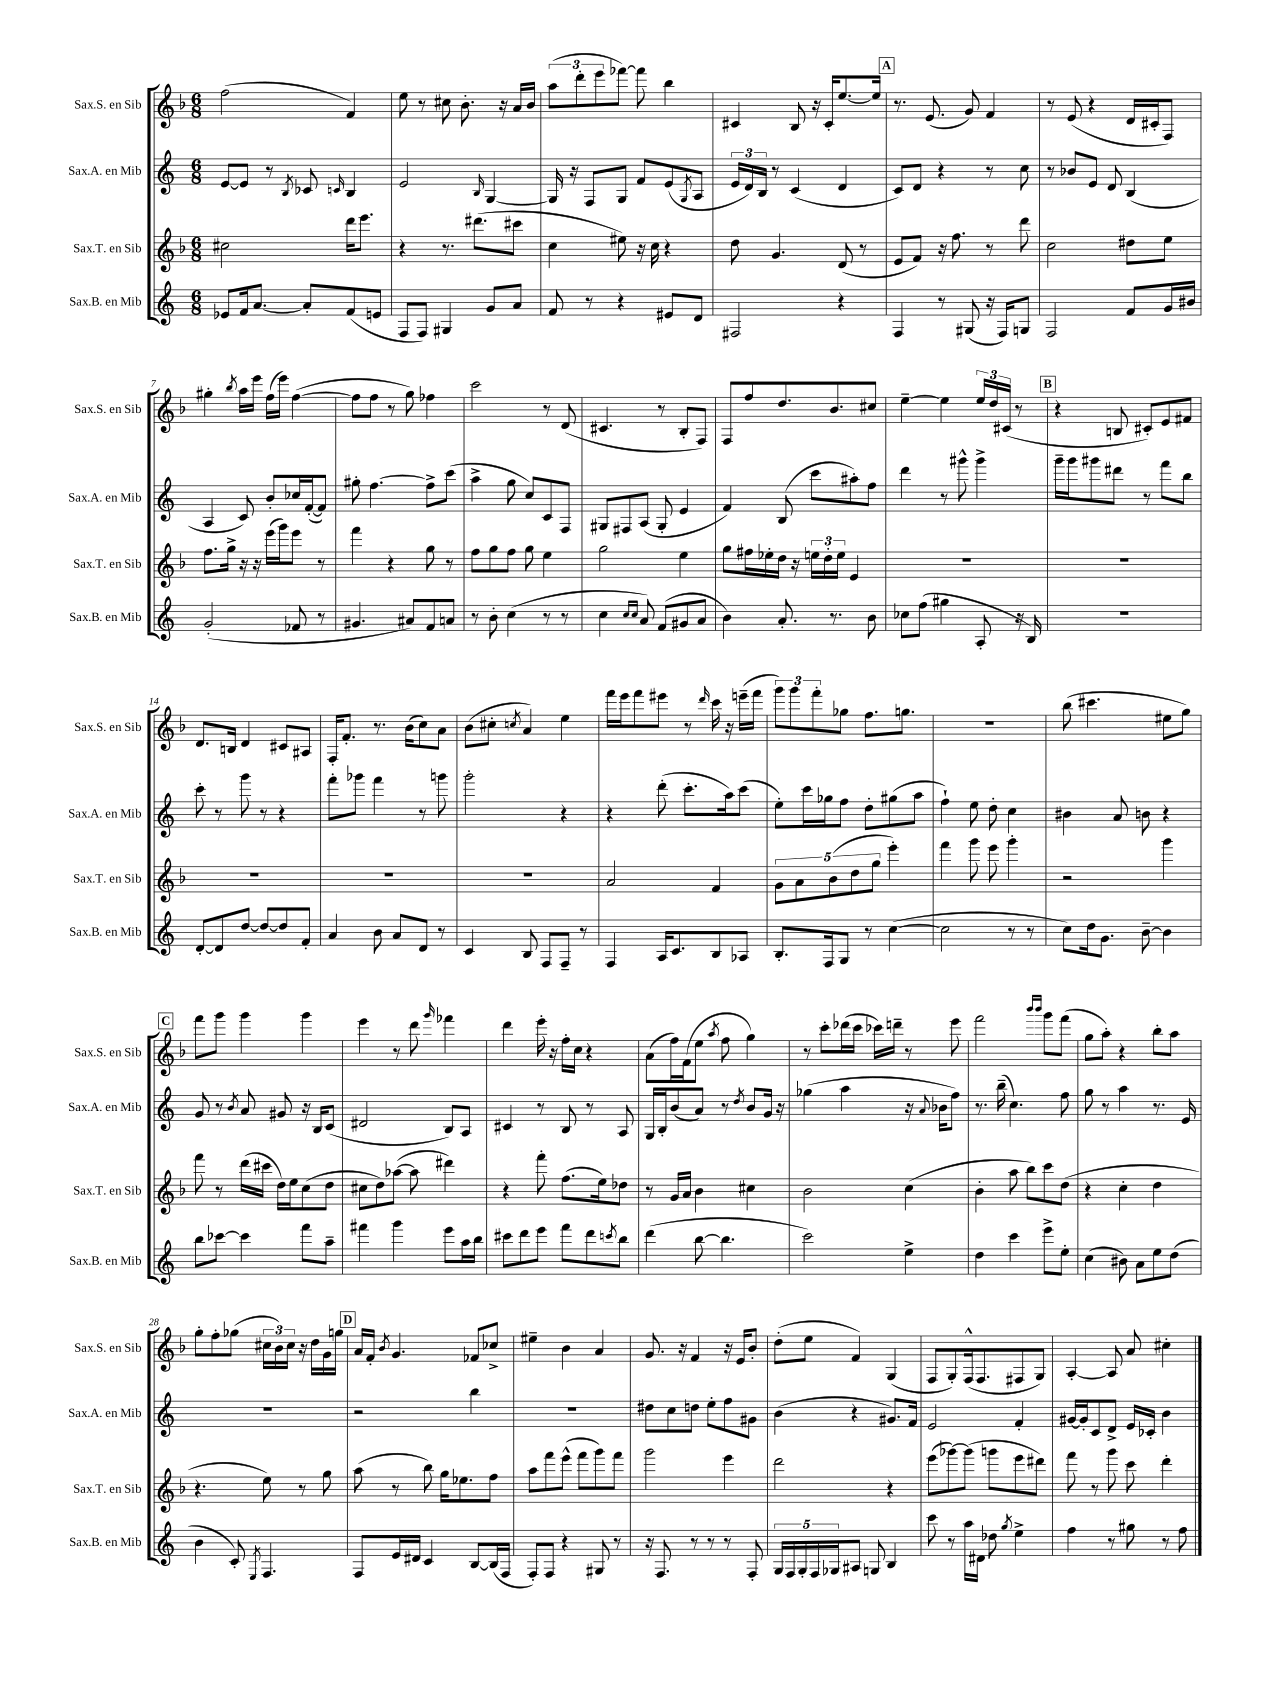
<<
\new StaffGroup <<
\new Staff = "s0" \with { instrumentName = "Sax.S. en Sib" shortInstrumentName = "Sax.S. en Sib" } {
    \clef treble \key f \major \numericTimeSignature \time 6/8
    f''2( f'4) |
    e''8 r8 cis''8 bes'8.-. r16 a'16 bes'16 |
    \tuplet 3/2 { a''8( d'''8-. e'''8 } fes'''8~) fes'''8 bes''4 |
    cis'4 bes8 r16 cis'16-. e''8.~ e''16 |
    \mark \markup { \box "A" } r8. e'8.( g'8) f'4 |
    r8 e'8( r4 d'16 cis'16-. f8) |
    gis''4-. \acciaccatura { bes''8 } a''16 e'''16 f''16( e'''16) f''4~( |
    f''8 f''8 r8 g''8) fes''4 |
    c'''2 r8 d'8( |
    cis'4. r8 bes8-. f8) |
    f8 f''8 d''8. bes'8. cis''8 |
    e''4~-- e''4 \tuplet 3/2 { e''16 d''16 cis'16( } r8 |
    \mark \markup { \box "B" } r4 b8 cis'8-.) e'8 fis'8 |
    d'8. b16 d'4 cis'8 ais8 |
    f16-. f'8.-. r8. bes'16( c''8) a'8 |
    bes'8( cis''8-. \acciaccatura { c''8 } a'4) e''4 |
    f'''16 e'''16 f'''8 eis'''8 r8 \grace { d'''16 } c'''16 r16 e'''16--( f'''16 |
    \tuplet 3/2 { g'''8) g'''8 f'''8-. } ges''8 f''8. g''8. |
    R2. |
    bes''8( cis'''4. eis''8 g''8) |
    \mark \markup { \box "C" } f'''8 g'''8 g'''4 g'''4 |
    e'''4 r8 d'''8 \grace { g'''16 } fes'''4 |
    d'''4 e'''16-. r16 f''16-. c''16 r4 |
    a'8( f''16) f'16( e''8 \acciaccatura { a''8 } f''8 g''4) |
    r8 c'''8-. des'''16( c'''16 ces'''16) d'''16-- r8 e'''8 |
    f'''2 \grace { bes'''16 bes'''16 } g'''8 f'''8( |
    g''8 a''8-.) r4 bes''8-. a''8 |
    g''8-. f''8-. ges''8( \tuplet 3/2 { cis''16 bes'16) cis''16 } r16 d''16 g'16 g''16 |
    \mark \markup { \box "D" } a'16 f'16-. \acciaccatura { bes'8 } g'4. fes'8 ces''8-> |
    eis''4-- bes'4 a'4 |
    g'8. r16 f'4 r16 e'16 bes'8-. |
    d''8-.( e''8 f'4) g4( |
    f8 g8-.) f16-^( f8. fis8 g8) |
    a4~-. a8 a'8 cis''4-. \bar "|." |
}
\new Staff = "s1" \with { instrumentName = "Sax.A. en Mib" shortInstrumentName = "Sax.A. en Mib" } {
    \clef treble \key c \major \numericTimeSignature \time 6/8
    e'8~ e'8 r8 \acciaccatura { b8 } ces'8 \grace { c'16 } b4 |
    e'2 \grace { b16 } g4~ |
    g16 r16 f8 g8 f'8 e'8( \acciaccatura { g8 } a8 |
    \tuplet 3/2 { e'16 d'16) b16 } r8 c'4( d'4 |
    \mark \markup { \box "A" } c'8) d'8 r4 r8 c''8 |
    r8 bes'8 e'8 d'8 b4( |
    a4 c'8) b'8-. ces''16 f'16~-.( f'8) |
    gis''8-. f''4.~ f''8-> c'''8( |
    a''4-> g''8 c''8) c'8 f8 |
    gis8 fis8 a8( gis8-. e'4 |
    f'4) b8( c'''8 ais''8-.) f''8 |
    d'''4 r8 gis'''8-^ gis'''4-> |
    \mark \markup { \box "B" } g'''16-- g'''16 gis'''8 dis'''8 r8 f'''8 b''8 |
    c'''8-. r8 g'''8 r8 r4 |
    f'''8-. ges'''8 f'''4 r8 g'''8 |
    g'''2-. r4 |
    r4 d'''8-.( c'''8.-. a''16) c'''8( |
    e''8-.) c'''16 ges''16 f''8 d''8-. gis''8( a''8 |
    f''4-!) e''8 d''8-. c''4 |
    bis'4 a'8 b'8 r4 |
    \mark \markup { \box "C" } g'8 r8 \acciaccatura { b'8 } a'8 gis'8 r16 b16 c'8( |
    dis'2 b8) a8 |
    cis'4 r8 b8 r8 a8 |
    g16 b16-. b'8( a'8) r8 \acciaccatura { d''8 } b'8 g'16 r16 |
    ges''4( a''4 r16 \appoggiatura { a'8 } bes'16 f''8) |
    r8. b''16--( c''4.) f''8 |
    g''8 r8 a''4 r8. e'16 |
    R2. |
    \mark \markup { \box "D" } r2 b''4 |
    R2. |
    dis''8 c''8 d''8 e''8-. f''8 gis'8 |
    b'4( r4 gis'8.) f'16 |
    e'2 f'4-. |
    gis'16~ gis'16-. c'8 d'8-> e'16 ces'16-. b'4 \bar "|." |
}
\new Staff = "s2" \with { instrumentName = "Sax.T. en Sib" shortInstrumentName = "Sax.T. en Sib" } {
    \clef treble \key f \major \numericTimeSignature \time 6/8
    cis''2 d'''16 e'''8. |
    r4 r8. dis'''8.( cis'''8 |
    c''4 eis''8) r16 c''16 r4 |
    d''8 g'4. d'8( r8 |
    \mark \markup { \box "A" } e'8 f'8) r16 f''8. r8 d'''8 |
    c''2 dis''8 e''8 |
    f''8. g''16-> r16 r16 e'''16( g'''16) e'''8 r8 |
    f'''4 r4 g''8 r8 |
    f''8 g''8 f''8 g''8 e''4 |
    g''2 e''4 |
    g''8 fis''16 ees''16-. d''16 r16 \tuplet 3/2 { e''16 d''16-. e''16 } e'4 |
    R2. |
    \mark \markup { \box "B" } R2. |
    R2. |
    R2. |
    R2. |
    a'2 f'4 |
    \tuplet 5/4 { g'8 a'8 bes'8( d''8 g''8 } e'''4-.) |
    f'''4 g'''8 e'''8 g'''4-. |
    r2 g'''4 |
    \mark \markup { \box "C" } f'''8 r8 d'''16( cis'''16 d''16) e''16 c''8( d''8 |
    cis''8 d''8) aes''8~( aes''8 dis'''4) |
    r4 f'''8-. f''8.( e''16) des''8 |
    r8 g'16 a'16 bes'4 cis''4 |
    bes'2 c''4( |
    bes'4-. a''8 bes''8) c'''8 d''8( |
    r4 c''4-. d''4 |
    r4. e''8) r8 g''8 |
    \mark \markup { \box "D" } a''8( r8 bes''8) g''16 ees''8. f''8 |
    a''8 f'''8 e'''8-^( f'''8 g'''8) f'''8 |
    g'''2 e'''4 |
    d'''2 r4 |
    e'''8( ges'''8~) ges'''8( g'''8 e'''8 dis'''8) |
    f'''8 r8 g'''8 c'''8 d'''4-. \bar "|." |
}
\new Staff = "s3" \with { instrumentName = "Sax.B. en Mib" shortInstrumentName = "Sax.B. en Mib" } {
    \clef treble \key c \major \numericTimeSignature \time 6/8
    ees'8 f'16 a'8.~ a'8-. f'8( e'8 |
    f8 f8) gis4 g'8 a'8 |
    f'8 r8 r4 eis'8 d'8 |
    fis2 r4 |
    \mark \markup { \box "A" } f4 r8 gis8( r16 f16) g8 |
    f2 f'8 g'16 bis'16 |
    g'2-.( fes'8 r8 |
    gis'4. ais'8) f'8 a'8 |
    r8 b'8-. c''4( r8 r8 |
    c''4 \grace { c''16 c''16 } a'8) f'8( gis'8 a'8 |
    b'4) a'8.-. r8. b'8 |
    ces''8 f''8( gis''4 a8-. r16 b16) |
    \mark \markup { \box "B" } R2. |
    d'8~-. d'8 d''8~ d''8~ d''8 f'8-. |
    a'4 b'8 a'8 d'8 r8 |
    c'4 b8 f8 f8-- r8 |
    f4 a16 c'8. b8 aes8 |
    b8.-. f16 g8 r8 c''4~( |
    c''2 r8 r8 |
    c''8) d''16 g'8. b'8~-- b'4 |
    \mark \markup { \box "C" } b''8 ces'''8~ ces'''4 f'''8 a''8-- |
    fis'''4 g'''4 e'''8 a''16 b''16 |
    cis'''8 d'''8 e'''8 f'''8 d'''8 \acciaccatura { c'''8 } b''8 |
    d'''4( b''8~ b''4. |
    c'''2) e''4-> |
    d''4 c'''4 e'''8-> e''8-. |
    c''4( bis'8) a'8 e''8 d''8( |
    b'4 c'8-.) \acciaccatura { e8 } f4. |
    \mark \markup { \box "D" } f8 e'16 dis'16 c'4 b8~ b16( f16 |
    f8-.) f8 r4 gis8 r8 |
    r16 f8. r8 r8 r8 f8-. |
    \tuplet 5/4 { g16 f16 g16-. f16 ges16 } ais8 g8 b4 |
    c'''8 r8 a''16 dis'16 des''8 \acciaccatura { g''8 } e''4-> |
    f''4 r8 gis''8 r8 f''8 \bar "|." |
}
>>
>>
